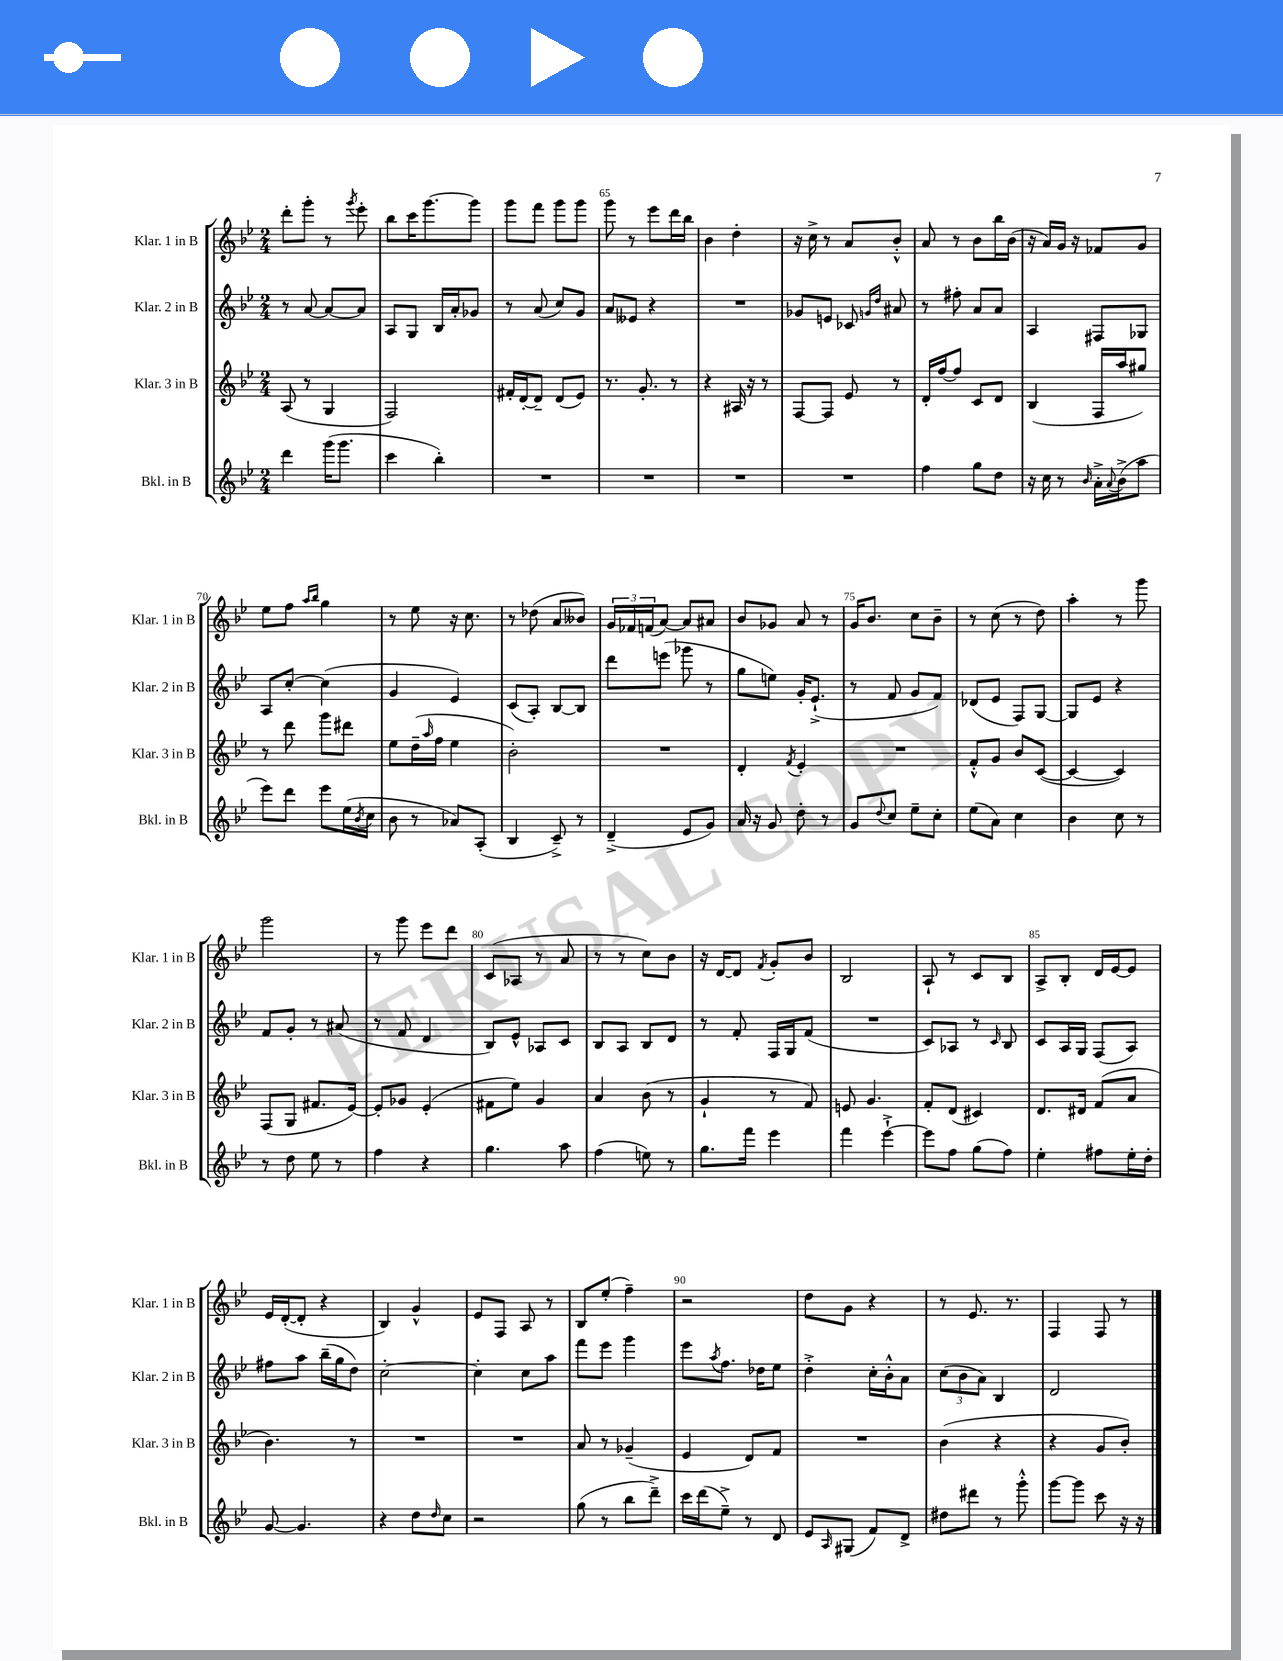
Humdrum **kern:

**kern	**kern	**kern	**kern
*staff4	*staff3	*staff2	*staff1
*clefG2	*clefG2	*clefG2	*clefG2
*k[b-e-]	*k[b-e-]	*k[b-e-]	*k[b-e-]
*M2/4	*M2/4	*M2/4	*M2/4
4ddd\	(8A/	8r	8ddd'\L
.	8r	[8a/	8ggg'\J
(16ggg\LK	4G/	8a/_L	8r
8.ggg\J	.	.	.
.	.	.	8qggg/
.	.	8a/]J	8eee-'\
=	=	=	=
4ccc\	2F/)	8A/L	8bb-\L
.	.	8G/J	16ccc\K
.	.	.	[8.ggg\
4bb-'\)	.	16B-/LL	.
.	.	16a'/J	.
.	.	8g-/J	8ggg\]J
=	=	=	=
2r	16f#'/LL	8r	8ggg\L
.	[16d'/J	.	.
.	8d~/]J	(8a/	8fff\J
.	(8d/L	8cc/L)	8ggg\L
.	8e-/J)	8g/J	8ggg\J
=	=	=	=
2r	8.r	8a/L	8ggg\
.	.	8e--/J	8r
.	8.g'/	.	.
.	.	4r	8eee-\L
.	8r	.	16ddd\L
.	.	.	16bb-\JJ
=	=	=	=
2r	4r	2r	4b-\
.	16A#/	.	4dd'\
.	16r	.	.
.	8r	.	.
=	=	=	=
2r	[8F/L	8g-/L	16r
.	.	.	16cc^\
.	8F/]J	8e/J	8r
.	8e-/	8c-/	8a/L
.	.	16qqg/LL	.
.	.	16qqdd/JJ	.
.	8r	8a#/	8b-'^^/J
=	=	=	=
4ff\	16d'/LL	8r	8a/
.	[16ff/J	.	.
.	8ff/]J	8ff#'\	8r
8gg\L	8c/L	8a/L	8b-\L
8dd\J	8d/J	8a/J	16bb-\L
.	.	.	(16b-\JJ
=	=	=	=
16r	(4B-/	4A/	16r
16cc\	.	.	16a/LL)
8r	.	.	16g/JJ
.	.	.	16r
16qqb-/	.	.	.
16a'^\LL	16F/LL	8F#/L	8f-/L
8qqa/	.	.	.
(16b-^\J	16aa/J	.	.
8aa\J	8gg#/J)	8G-/J	8g/J
=	=	=	=
8eee-\L)	8r	8A/L	8ee-\L
8ddd\J	8ddd\	[8cc'/J	8ff\J
.	.	.	16qqaa/LL
.	.	.	16qqbb-/JJ
8eee-\L	8ggg\L	(4cc\]	4gg\
(16ee-\L	8ddd#\J	.	.
8qb-/	.	.	.
16cc\JJ	.	.	.
=	=	=	=
8b-\	8ee-\L	4g/	8r
8r	(16dd~\L	.	8ee-\
.	16qqaa/	.	.
.	16ff\JJ	.	.
8a-/L)	4ee-\	4e-/)	16r
.	.	.	8.cc\
(8A'/J	.	.	.
=	=	=	=
4B-/	2b-'\)	(8c/L	8r
.	.	8A'/J)	(8dd-\
8c~^/)	.	[8B-/L	8a/L
8r	.	8B-/]J	8b--/J)
=	=	=	=
(4d~^/	2r	8ddd\L	24g/LL
.	.	.	24f-/
.	.	.	(24f/J
.	.	(8eee\J	[8a/J)
8e-/L	.	8ggg-\	8a/]L
8g/J)	.	8r	8a#/J
=	=	=	=
16a/	4d'/	8gg\L	8b-/L
16r	.	.	.
8g/	.	8ee\J)	8g-/J
.	8qf/	.	.
8dd'\	4e-'/	16g'/LK	8a/
.	.	(8.e-`^/J	.
8r	.	.	8r
=	=	=	=
8g/L	2r	8r	16g/LK
.	.	.	8.b-/J
8qqdd/	.	.	.
8cc/J	.	8f/	.
8ee-~\L	.	8g/L	8cc\L
8cc'\J	.	8f/J)	8b-~\J
=	=	=	=
(8ee-\L	8f'^^/L	(8d-/L	8r
8a\J)	8g/J	8e-/J	(8cc\
4cc\	8b-/L	8F/L)	8r
.	([8c/J	[8G/J	8dd\)
=	=	=	=
4b-\	4c/_	8G/]L	4aa'\
.	.	8e-/J	.
8cc\	4c/])	4r	8r
8r	.	.	8ggg\
=	=	=	=
8r	(8F/L	8f/L	2ggg\
8dd\	8G/J	8g'/J	.
8ee-\	8.f#/L	8r	.
8r	.	(8a#/	.
.	[16e-/Jk)	.	.
=	=	=	=
4ff\	8e-'/]L	8r	8r
.	8g-/J	8f/	8ggg\
4r	(4e-'/	4d/	8eee-\L
.	.	.	8ddd\J
=	=	=	=
4.gg\	8f#\L	8B-/L)	(8c/L
.	8ee-\J)	8e-^^/J	8A-/J
.	4g/	8A-/L	8r
8aa\	.	8c/J	8a/
=	=	=	=
(4ff\	4a/	8B-/L	8r
.	.	8A/J	8r
8ee\)	(8b-\	8B-/L	8cc\L)
8r	8r	8d/J	8b-\J
=	=	=	=
8.gg\L	4g`/	8r	16r
.	.	.	[16d/LK
.	.	8f'/	8d/]J
16fff\Jk	.	.	.
.	.	.	8qf/
4eee-\	8r	16F/LL	8g'/L
.	.	16G/J	.
.	8f/)	(8f/J	8b-/J
=	=	=	=
4fff\	8e/	2r	2B-/
.	4.g/	.	.
[4eee-`^\	.	.	.
=	=	=	=
8eee-\]L	8f'/L	8c/L)	8A`/
8ff\J	(8d/J	8A-/J	8r
(8gg\L	4c#/)	8r	8c/L
.	.	16qqc/	.
8ff\J)	.	8B-/	8B-/J
=	=	=	=
4ee-'\	8.d/L	8c/L	8A^/L
.	.	16A/L	8B-'/J
.	16d#/Jk	16G/JJ	.
8ff#\L	(8f/L	(8F/L	16d/LL
.	.	.	[16e-/J
16ee-'\L	8a/J	8A/J)	8e-/]J
16dd'\JJ	.	.	.
=	=	=	=
[8g/	4.b-\)	8ff#\L	16e-/LL
.	.	.	([16d'/J
4.g/]	.	8aa\J	8d'/]J
.	.	(16bb-~\LL	4r
.	.	16gg\J	.
.	8r	8dd\J)	.
=	=	=	=
4r	2r	[2cc'\	4B-/)
8dd\L	.	.	4g^^/
16qqdd/	.	.	.
8cc\J	.	.	.
=	=	=	=
2r	2r	4cc'\]	8e-/L
.	.	.	8F/J
.	.	8cc\L	8A/
.	.	8aa\J	8r
=	=	=	=
(8gg\	8a/	8fff\L	8B-/L
8r	8r	8eee-\J	(8ee-'/J
8bb-\L	(4g-~/	4ggg\	4ff~\)
8ddd~^\J)	.	.	.
=	=	=	=
16ccc\LL	4e-/	8eee-\L	2r
(16ddd\J	.	.	.
.	.	8qaa/	.
8ee-~^\J)	.	8.ff\J	.
8r	8d/L)	.	.
.	.	16dd-\LK	.
8d/	8f/J	8ee-\J	.
=	=	=	=
8e-/L	2r	4dd'^\	8dd\L
16qqA/	.	.	.
(8G#/J	.	.	8g\J
8f/L)	.	16cc'\LL	4r
.	.	16b-'^^\J	.
8d^/J	.	8a\J	.
=	=	=	=
8dd#\L	(4b-\	(12cc\L	8r
.	.	12b-\	.
8ddd#\J	.	.	8.e-/
.	.	12a\J)	.
8r	4r	4B-/	.
.	.	.	8.r
8ggg'^^\	.	.	.
=	=	=	=
[8ggg\L	4r	2d/	4F/
8ggg\]J	.	.	.
8ccc\	8g/L	.	8F/
16r	8b-'/J)	.	8r
16r	.	.	.
==	==	==	==
*-	*-	*-	*-
